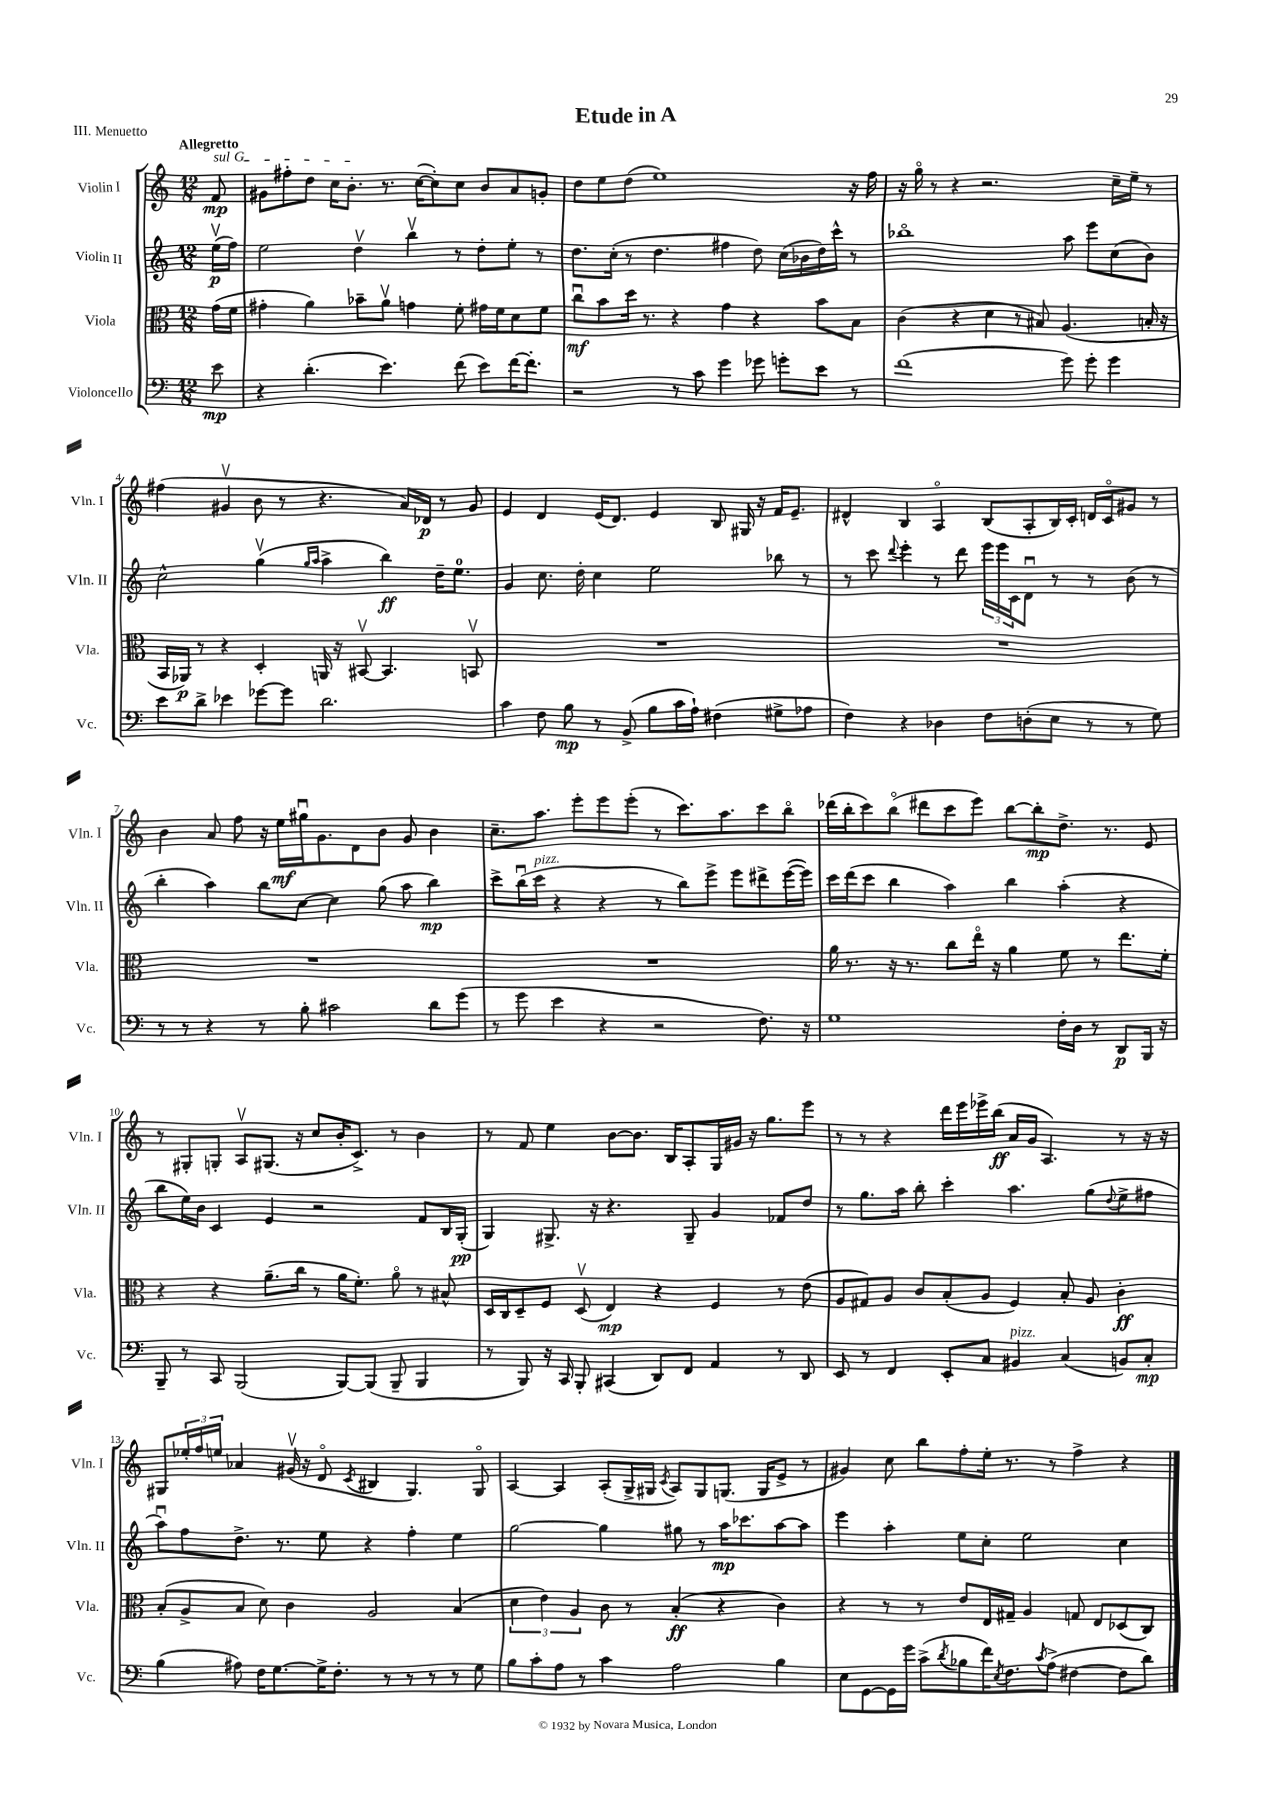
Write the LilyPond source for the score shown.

\header { title = "Etude in A" piece = "III. Menuetto" }
<<
\new StaffGroup <<
\new Staff = "s0" \with { instrumentName = "Violin I" shortInstrumentName = "Vln. I" } {
    \clef treble \key c \major \numericTimeSignature \time 12/8 \partial 8 \tempo "Allegretto"
    \once \override TextSpanner.bound-details.left.text = \markup { \italic "sul G" } f'8\mp\startTextSpan |
    gis'8 fis''8-. d''8 c''16 b'8.-.\stopTextSpan r8. c''16~( c''8-.) c''8 b'8 a'8 g'8-. |
    d''8 e''8 d''8( e''1) r16 f''16 |
    r16 g''16\flageolet r8 r4 r2. c''16-- e''16-- r8 |
    fis''4( gis'4\upbow b'8 r8 r4. a'16) des'16\p r8 gis'8 |
    e'4 d'4 e'16( d'8.) e'4 b8 gis16 r16 f'16 e'8.-- |
    dis'4-^ b4 a4\flageolet b8( a8-. b16) c'16-. d'16 c'16\flageolet gis'8 r8 |
    b'4 a'8 f''8 r16 e''16\mf gis''16\downbow g'8. d'8 b'8 g'8 b'4 |
    c''8.-- a''8. e'''8-. e'''8 e'''8-.( r8 c'''8.) a''8. c'''8 b''8\flageolet |
    des'''16( b''16-. c'''8) b''8\flageolet( dis'''8 c'''8 e'''8) b''8~ b''8-.\mp d''8.-> r8. e'8 |
    r8 gis8-. g8-. a8\upbow gis8.( r16 c''8 b'16-. c'8.->) r8 b'4 |
    r8 f'8 e''4 b'8~ b'8. b16 a8-. g16 gis'16 r16 g''8. e'''8 |
    r8 r8 r4 d'''16 e'''16 ees'''16-> b''16\ff( a'16 g'16 a4.) r8 r16 r16 |
    gis8 \tuplet 3/2 { ees''16-. f''16 e''16 } aes'4 gis'16\upbow( r16 d'8\flageolet \acciaccatura { c'8 } bis4 gis4.) gis8\flageolet |
    a4~ a4 a8-.( g16-> gis16 \acciaccatura { c'8 } a8) gis8 g8.( g16 e'8-> r8 |
    gis'4) c''8 b''8 f''8-. e''16-. r8. r8 f''4-> r4 \bar "|." |
}
\new Staff = "s1" \with { instrumentName = "Violin II" shortInstrumentName = "Vln. II" } {
    \clef treble \key c \major \numericTimeSignature \time 12/8 \partial 8
    e''16\upbow\p( f''16) |
    e''2 d''4\upbow b''4\upbow r8 d''8-. e''8-. r8 |
    d''8. c''16-.( r8 d''4. fis''4 d''8) c''16( bes'16 d''16) c'''16-^ r8 |
    bes''1\flageolet a''8 e'''8 c''8( b'8) |
    c''2-^ g''4\upbow( \grace { g''16 a''16 } a''4-> b''4\ff) d''16-- e''8.-0 |
    g'4 c''8. d''16-. c''4 e''2 bes''8 r8 |
    r8 c'''8 \appoggiatura { d'''8 } e'''4-. r8 d'''8 \tuplet 3/2 { e'''16 e'''16 c'16 } d'8\downbow r8 r8 b'8( r8 |
    b''4-. a''4) b''8 c''8~ c''4 g''8( a''8 b''4\mp) |
    c'''8-> b''16\downbow( c'''16^\markup { \italic "pizz." } r4 r4 r8 b''8) e'''8-> e'''8 dis'''8-> e'''16~( e'''16) |
    c'''16 d'''16( c'''8 b''4 a''4) b''4 a''4-.( r4 |
    b''8 e''16) b'16 c'4 e'4 r2 f'8 b16 g16-.\pp( |
    g4) gis8.-> r16 r4. gis8-- g'4 fes'8 d''8 |
    r8 g''8. a''16 b''8-. c'''4-. a''4. g''8( \appoggiatura { d''8 } e''8-> fis''8 |
    a''8\downbow) f''8 d''8.-> r8. e''8 r4 f''4-. e''4 |
    g''2~ g''4 gis''8 r8 a''16\mp ces'''8. a''8~ a''8 |
    e'''4 a''4-. e''8 c''8-. e''2 c''4 \bar "|." |
}
\new Staff = "s2" \with { instrumentName = "Viola" shortInstrumentName = "Vla." } {
    \clef alto \key c \major \numericTimeSignature \time 12/8 \partial 8
    g'16( f'16 |
    gis'4-. a'4) bes'8-- a'8\upbow g'4 f'8-. gis'16 f'16 d'8 f'8 |
    c''8\downbow\mf b'8 d''16 r8. r4 g'4 r4 b'8 b8 |
    c'4( r4 d'4 r8 bis8) a4.( b16-. r16 |
    b,16 aes,16\p) r8 r4 d4-. a,16 r16 bis,8~\upbow bis,4. b,8\upbow |
    R1. |
    R1. |
    R1. |
    R1. |
    a'16 r8. r16 r8. c''8 e''16\flageolet r16 a'4 f'8 r8 e''8. f'16-. |
    r4 r4 a'8.--( c''16 r8 a'16 f'8.-.) a'8\flageolet r8 bis8-^ |
    d16 c16 d8-- f8 d8\upbow( e4\mp) r4 f4 r8 e'8( |
    a8 gis8) a8 c'8 b8-.( a8 f4) b8-. a8 c'4-.\ff |
    b8-.( a8-> b8 d'8) c'4 a2 b4( |
    \tuplet 3/2 { d'4 e'4) a4 } c'8 r8 b4-.\ff( r4 c'4) |
    r4 r8 r8 e'8 e16 gis16-- a4 g8 e8 des8( c8) \bar "|." |
}
\new Staff = "s3" \with { instrumentName = "Violoncello" shortInstrumentName = "Vc." } {
    \clef bass \key c \major \numericTimeSignature \time 12/8 \partial 8
    e'8\mp |
    r4 d'4.-.( e'4.) f'8( e'8) f'16~ f'8.-. |
    r2 r8 c'8 g'4 ges'8 g'8-. e'8 r8 |
    f'1( g'8) g'8-. g'4 |
    e'8 d'8-> ees'4 ges'8~ ges'8 d'2. |
    c'4 f8 b8\mp r8 b,8->( b8 c'16 a16-!) fis4( gis8-> aes8 |
    f4) r4 des4 f8 d8-.( e8 r8 r8 g8) |
    r8 r8 r4 r8 b8-. cis'2 d'8 g'8( |
    r8 g'8 e'4 r4 r2 f8.) r16 |
    g1 f16-. d16 r8 d,8\p b,,16 r16 |
    b,,8-- r8 c,8 b,,2( b,,8~) b,,8( b,,8-- b,,4 |
    r8 b,,8) r16 c,16 b,,8-. cis,4( d,8) f,8 a,4 r8 d,8 |
    e,8 r8 f,4 e,8-. c8 bis,4^\markup { \italic "pizz." } c4( b,8) c8-.\mp |
    b4( ais8) f16 g8.~ g16-> f8.-. r8 r8 r8 r8 g8 |
    b8 c'8-. a8 r8 c'4 a2 b4 |
    e8 g,8~ g,16 g'16 c'8->( \acciaccatura { d'8 } bes8 f'16) \acciaccatura { e8 } f8. \acciaccatura { c'8 } a8->( fis4~ fis8 d'8) \bar "|." |
}
>>
>>
